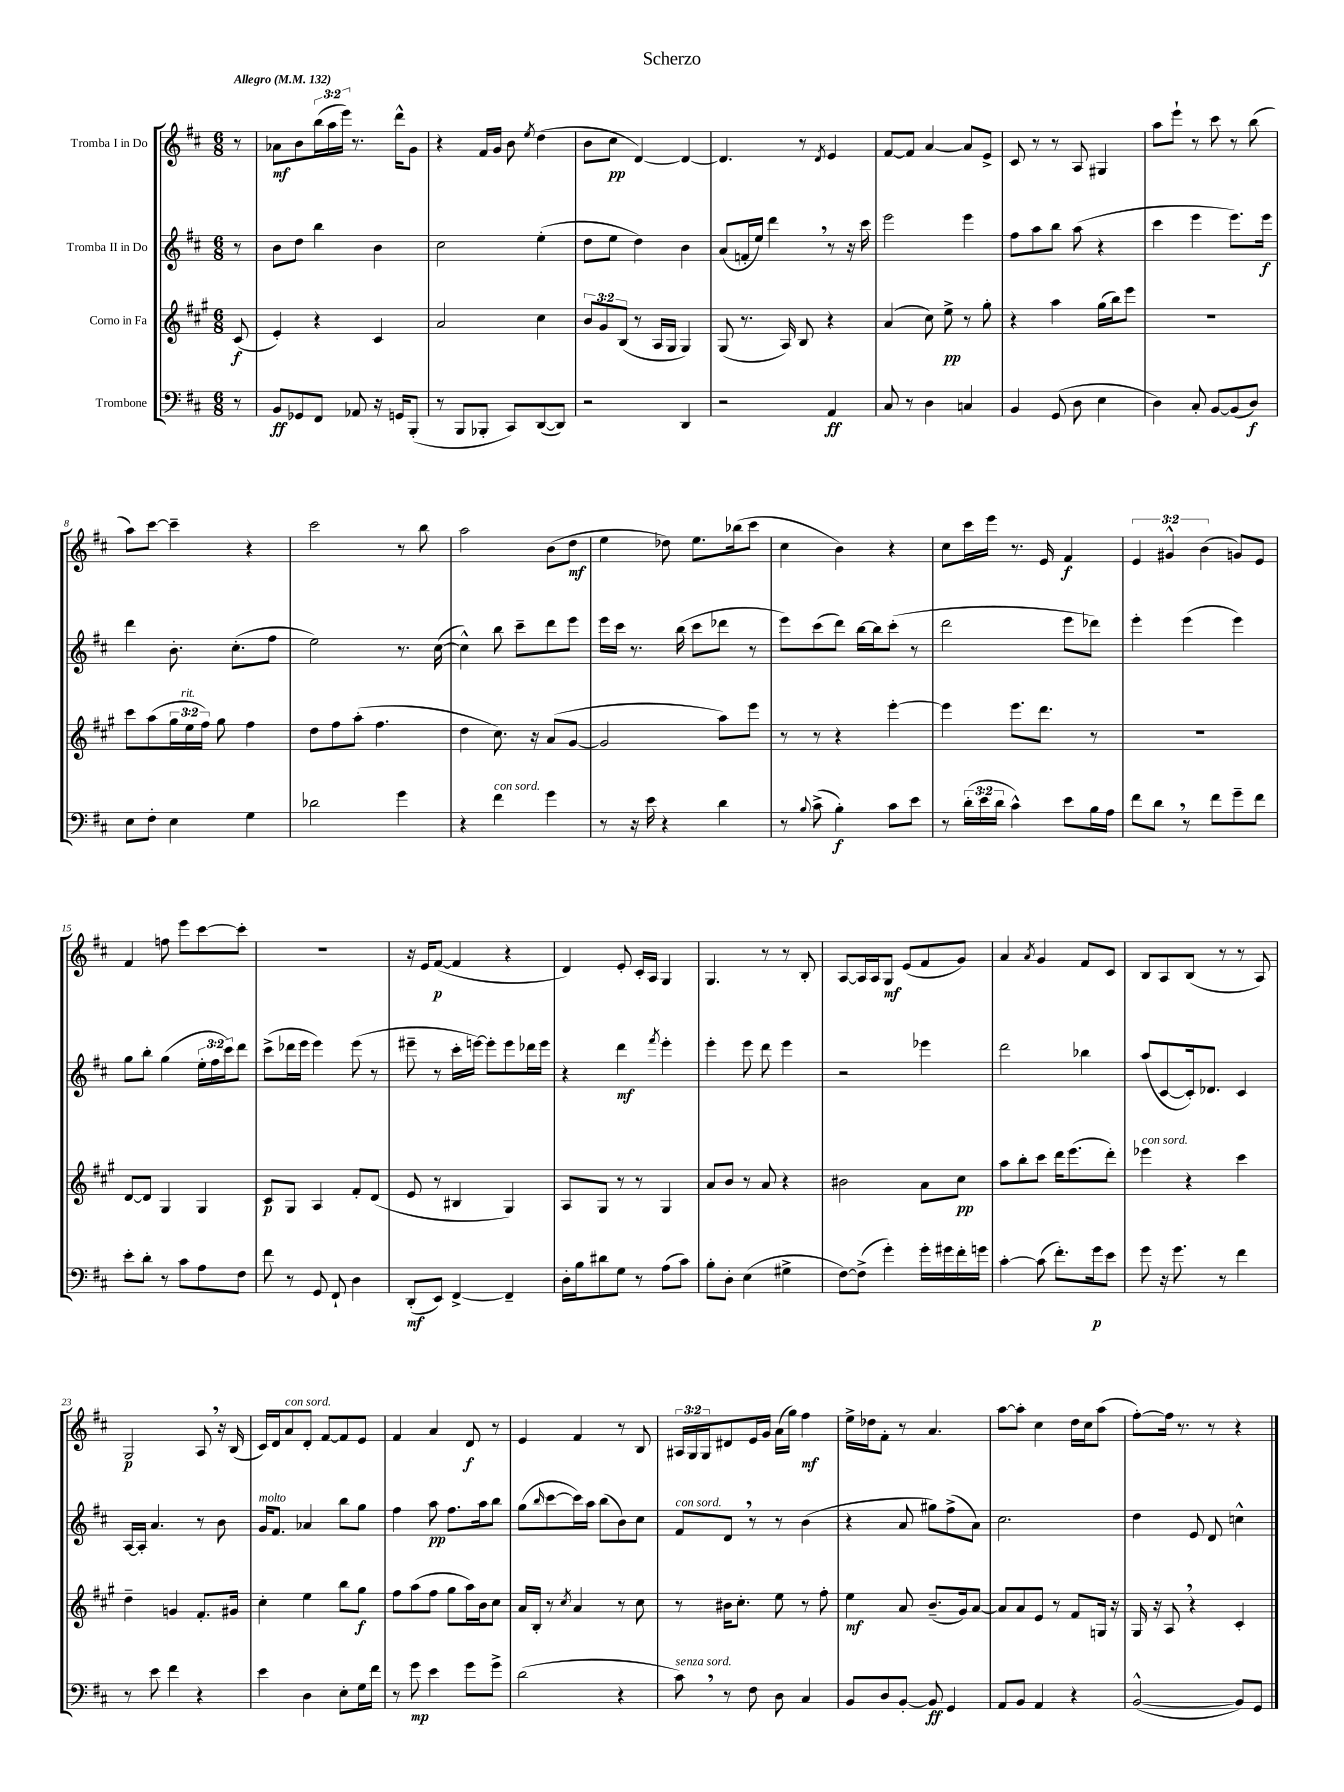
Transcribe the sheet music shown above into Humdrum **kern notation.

**kern	**kern	**kern	**kern
*staff4	*staff3	*staff2	*staff1
*clefF4	*clefG2	*clefG2	*clefG2
*k[f#c#]	*k[f#c#g#]	*k[f#c#]	*k[f#c#]
*M6/8	*M6/8	*M6/8	*M6/8
*MM132	*MM132	*MM132	*MM132
8r	(8c#	8r	8r
=	=	=	=
8BB	4e')	8b	8a-
8GG-	.	8dd	8b
8FF#	4r	4bb	(24bb
.	.	.	24aa
.	.	.	24eee)
8AA-	.	.	8.r
16r	4c#	4b	.
16GG	.	.	16ddd^^
(8BBB'	.	.	8g
=	=	=	=
8r	2a	2cc#	4r
8BBB	.	.	.
8BBB-'	.	.	16f#
.	.	.	16g
8CC#)	.	.	8b
.	.	.	8qee
([8DD	4cc#	(4ee'	(4dd
8DD])	.	.	.
=	=	=	=
2r	12b	8dd	8b
.	12g#	.	.
.	.	8ee	8cc#
.	(12B	.	.
.	8r	4dd)	[4d)
.	16A	.	.
.	16G#	.	.
4DD	4G#)	4b	4d_
=	=	=	=
2r	(8G#	(8a	4.d]
.	8.r	16f'	.
.	.	16ee)	.
.	.	4ddd	.
.	16A)	.	.
.	8B	.	8r
.	.	.	8qd
4AA	4r	8r	4e
.	.	16r	.
.	.	16ccc#	.
=	=	=	=
8C#	(4a	2eee	[8f#
8r	.	.	8f#]
4D	8cc#)	.	[4a
.	8ee^	.	.
4C	8r	4eee	8a]
.	8gg#'	.	8e^
=	=	=	=
4BB	4r	8ff#	8c#
.	.	8aa	8r
(8GG	4aa	8bb	8r
8D	.	(8aa	8A
4E	(16gg#	4r	4G#
.	16bb)	.	.
.	8eee	.	.
=	=	=	=
4D)	2.r	4ccc#	8aa
.	.	.	8eee`
8C#'	.	4eee	8r
[8BB	.	.	8ccc#
(8BB]	.	8.eee)	8r
8D)	.	.	(8bb
.	.	16eee	.
=	=	=	=
8E	8ccc#	4ddd	8aa)
8F#'	(8aa	.	[8ccc#
4E	24gg#	8.b'	4ccc#~]
.	24ee	.	.
.	24ff#)	.	.
.	8gg#	.	.
.	.	(8.cc#'	.
4G	4ff#	.	4r
.	.	8ff#	.
=	=	=	=
2d-	8dd	2ee)	2ccc#
.	8ff#	.	.
.	(8aa'	.	.
.	4.ff#	.	.
4g	.	8.r	8r
.	.	.	8bb
.	.	([16cc#	.
=	=	=	=
4r	4dd	4cc#^^])	2aa
4f#	8.cc#)	8bb	.
.	.	8ccc#~	.
.	16r	.	.
4g	(8a	8ddd	(8b
.	[8g#	8eee	8dd
=	=	=	=
8r	2g#]	16eee	4ee
.	.	16ccc#	.
16r	.	8.r	.
16e	.	.	.
4r	.	.	8dd-)
.	.	(16bb	.
.	.	8ccc#	8.ee
4d	8aa)	8ddd-	.
.	.	.	(16bb-
.	8eee	8r	8ccc#
=	=	=	=
8r	8r	8eee)	4cc#
8qqB	.	.	.
(8c#^	8r	(8ccc#	.
4B')	4r	8ddd)	4b)
.	.	[16bb	.
.	.	16bb]	.
8c#	[4eee'	(8ccc#'	4r
8e	.	8r	.
=	=	=	=
8r	4eee]	2ddd	8cc#
(24d'	.	.	16ccc#
24e	.	.	.
.	.	.	16eee
24d	.	.	.
4c#^^)	8.eee	.	8.r
.	8.ddd	.	16e
8e	.	8eee	4f#
16B	8r	8ddd-)	.
16A	.	.	.
=	=	=	=
8f#	2.r	4eee'	6e
8d	.	.	.
.	.	.	6g#^^
8r	.	(4eee	.
.	.	.	(6b
8f#	.	.	.
8g~	.	4eee)	8g)
8f#	.	.	8e
=	=	=	=
8e'	[8d	8gg	4f#
8d'	8d]	8bb'	.
8r	4G#	(4gg	8ff
8c#	.	.	8eee
8A	4G#	24ee'	[8ccc#
.	.	24ff#	.
.	.	24ccc#)	.
8F#	.	8ddd	8ccc#']
=	=	=	=
8f#	8c#	(8ccc#^	2.r
8r	8G#	16ddd-	.
.	.	16eee	.
8GG	4A	4eee)	.
8FF#`	.	.	.
4D	8f#'	(8eee	.
.	(8d	8r	.
=	=	=	=
(8DD'	8e	8eee#~	16r
.	.	.	16e
8EE)	8r	8r	([8f#
[4FF#^	4B#	16ccc#'	4f#]
.	.	[16eee)	.
.	.	8eee']	.
4FF#~]	4G#)	8eee	4r
.	.	16ddd-	.
.	.	16eee	.
=	=	=	=
16D'	8A	4r	4d)
16B	.	.	.
8d#	8G#	.	.
8G	8r	4ddd	8e'
8r	8r	.	16c#'
.	.	.	16A
.	.	8qfff#	.
(8A	4G#	4eee'	4G
8c#)	.	.	.
=	=	=	=
8B'	8a	4eee'	4.G
8D'	8b	.	.
(4E	8r	8eee	.
.	8a	8ddd	8r
4G#^	4r	4eee	8r
.	.	.	8B'
=	=	=	=
[8F#)	2b#	2r	[8A
(8F#^]	.	.	16A]
.	.	.	16A
4g')	.	.	8G
.	.	.	(8e
16g'	8a	4eee-	8f#
16g#	.	.	.
16f#'	8cc#	.	8g)
16g	.	.	.
=	=	=	=
[4c#'	8aa	2ddd	4a
.	8bb'	.	.
.	.	.	8qa
(8c#]	8ccc#	.	4g
8.f#')	16ddd	.	.
.	(8.eee	.	.
.	.	4bb-	8f#
16g	.	.	.
8e	8ddd')	.	8c#
=	=	=	=
8g	4eee-	(8aa	8B
16r	.	[8c#	8A
8.g	.	.	.
.	4r	16c#'])	(8B
.	.	8.d-	.
8r	.	.	8r
4f#	4ccc#	4c#	8r
.	.	.	8A)
=	=	=	=
8r	4dd~	[16A	2G
.	.	16A']	.
8e	.	4.a	.
4f#	4g	.	.
4r	8.f#'	8r	8A
.	.	8b	16r
.	16g#	.	(16B
=	=	=	=
4e	4cc#'	16g	16c#)
.	.	8.f#	16d
.	.	.	8a
4D	4ee	4a-	8d'
.	.	.	[8f#
8E'	8bb	8bb	8f#]
16G	8gg#	8gg	8e
16f#	.	.	.
=	=	=	=
8r	8ff#	4ff#	4f#
8g	(8aa	.	.
4e	8ff#	8aa	4a
.	8gg#	8.ff#	.
8g	16aa)	.	8d
.	16b	16aa	.
8g^	8cc#	8bb	8r
=	=	=	=
(2d	16a	(8gg	4e
.	16B'	.	.
.	.	16qqbb	.
.	8r	[8ccc#	.
.	8qcc#	.	.
.	4a	16ccc#])	4f#
.	.	16aa	.
.	.	(8bb	.
4r	8r	8b)	8r
.	8cc#	8cc#	8B
=	=	=	=
8c#)	8r	8f#	24A#
.	.	.	24G
.	.	.	24G
8r	16b#	8d	8d#
.	8.cc#'	.	.
8F#	.	8r	16e
.	.	.	16g
8D	8ee	8r	(16a
.	.	.	16gg)
4C#	8r	(4b	4ff#
.	8ff#'	.	.
=	=	=	=
8BB	4ee	4r	16ee^
.	.	.	16dd-
8D	.	.	8f#'
[8BB'	8a	8a	8r
8BB]	(8.b~	8gg#)	4.a
4GG	.	(8ff#^	.
.	16g#)	.	.
.	[8a	8a)	.
=	=	=	=
8AA	8a]	2.cc#	[8aa
8BB	8a	.	8aa']
4AA	8e	.	4cc#
.	8r	.	.
4r	8f#	.	16dd
.	.	.	16cc#
.	16G	.	(8aa
.	16r	.	.
=	=	=	=
([2BB^^	16G#	4dd	[8ff#')
.	16r	.	.
.	8A	.	16ff#]
.	.	.	8.r
.	4r	8e	.
.	.	8d	8r
8BB])	4c#'	4cc^^	4r
8GG	.	.	.
==	==	==	==
*-	*-	*-	*-
